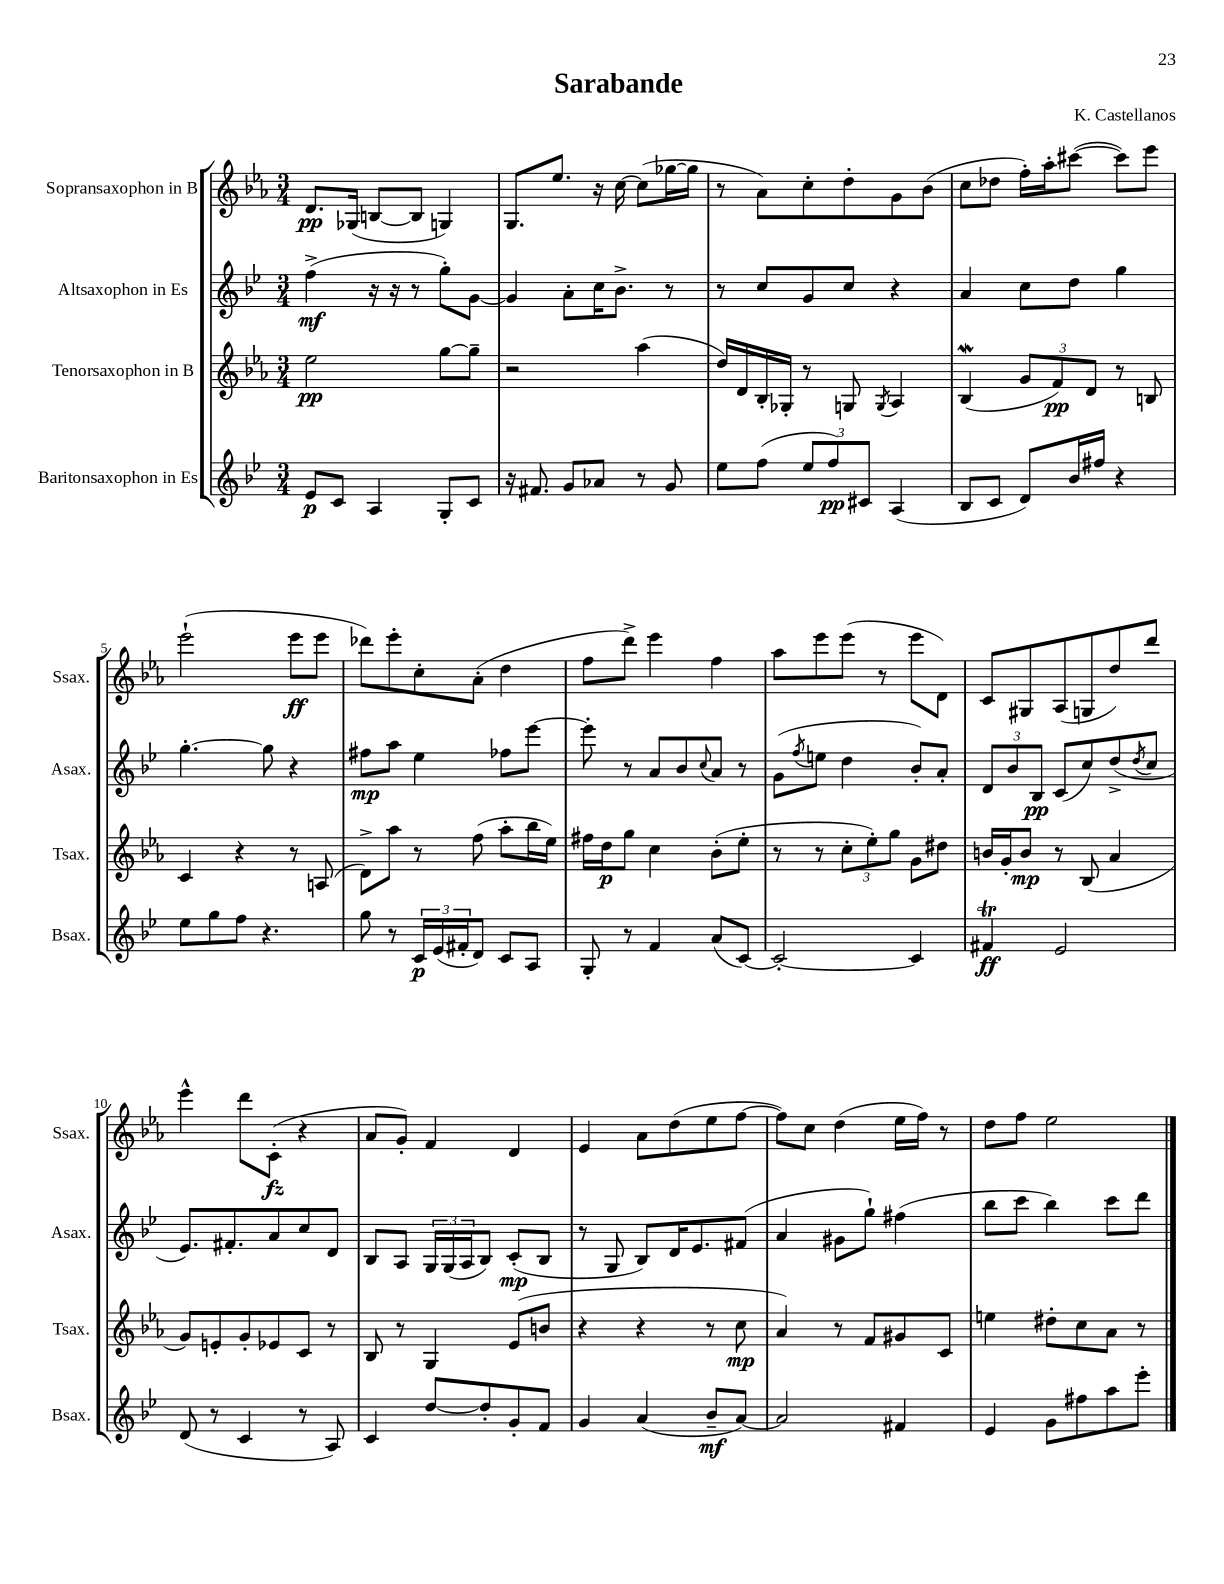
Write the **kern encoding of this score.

**kern	**kern	**kern	**kern
*staff4	*staff3	*staff2	*staff1
*clefG2	*clefG2	*clefG2	*clefG2
*k[b-e-]	*k[b-e-a-]	*k[b-e-]	*k[b-e-a-]
*M3/4	*M3/4	*M3/4	*M3/4
8e-	2ee-	(4ff^	8.d
8c	.	.	.
.	.	.	(16G-
4A	.	16r	[8B
.	.	16r	.
.	.	8r	8B]
8G'	[8gg	8gg')	4G)
8c	8gg~]	[8g	.
=	=	=	=
16r	2r	4g]	8.G
8.f#	.	.	.
.	.	.	8.ee-
8g	.	8a'	.
8a-	.	16cc	16r
.	.	8.b-^	[16cc
8r	(4aa-	.	(8cc]
8g	.	8r	[16gg-
.	.	.	16gg-]
=	=	=	=
8ee-	16dd)	8r	8r
.	16d	.	.
(8ff	16B-'	8cc	8a-)
.	16G-'	.	.
12ee-	8r	8g	8cc'
12ff)	.	.	.
.	8G	8cc	8dd'
12c#	.	.	.
.	8qG	.	.
(4A	4A-	4r	8g
.	.	.	(8b-
=	=	=	=
8B-	(4B-	4a	8cc
8c	.	.	8dd-
8d)	12g	8cc	16ff')
.	.	.	16aa-'
.	12f)	.	.
16b-	.	8dd	([8ccc#
.	12d	.	.
16ff#	.	.	.
4r	8r	4gg	8ccc#])
.	8B	.	8eee-
=	=	=	=
8ee-	4c	[4.gg'	(2eee-`
8gg	.	.	.
8ff	4r	.	.
4.r	.	8gg]	.
.	8r	4r	8eee-
.	(8A	.	8eee-
=	=	=	=
8gg	8d^)	8ff#	8ddd-)
8r	8aa-	8aa	8eee-'
24c	8r	4ee-	8cc'
(24e-	.	.	.
24f#'	.	.	.
8d)	(8ff	.	(8a-'
8c	8aa-'	8ff-	4dd
8A	16bb-	[8eee-	.
.	16ee-)	.	.
=	=	=	=
8G'	16ff#	8eee-']	8ff
.	16dd	.	.
8r	8gg	8r	8ddd^)
4f	4cc	8a	4eee-
.	.	8b-	.
.	.	8qqcc	.
(8a	(8b-'	8a	4ff
[8c)	8ee-'	8r	.
=	=	=	=
2c'_	8r	(8g	8aa-
.	.	8qff	.
.	8r	8ee	8eee-
.	12cc'	4dd	(8eee-
.	12ee-')	.	.
.	.	.	8r
.	12gg	.	.
4c]	8g	8b-')	8eee-
.	8dd#	8a'	8d)
=	=	=	=
4f#	16b	12d	8c
.	16g'	.	.
.	.	12b-	.
.	8b	.	8G#
.	.	12B-	.
2e-	8r	(8c	(8A-
.	(8B-	8cc)	8G
.	4a-	(8dd^	8dd)
.	.	8qdd	.
.	.	8cc	8ddd
=	=	=	=
(8d	8g)	8.e-)	4eee-^^
8r	8e'	.	.
.	.	8.f#'	.
4c	8g'	.	8ddd
.	8e-	8a	(8c'
8r	8c	8cc	4r
8A)	8r	8d	.
=	=	=	=
4c	8B-	8B-	8a-
.	8r	8A	8g')
[8dd	4G	24G	4f
.	.	(24G	.
.	.	24A	.
8dd']	.	8B-)	.
8g'	(8e-	(8c'	4d
8f	8b	8B-	.
=	=	=	=
4g	4r	8r	4e-
.	.	8G	.
(4a	4r	8B-)	8a-
.	.	16d	(8dd
.	.	8.e-	.
8b-~	8r	.	8ee-
[8a)	8cc	(8f#	[8ff
=	=	=	=
2a]	4a-)	4a	8ff])
.	.	.	8cc
.	8r	8g#	(4dd
.	8f	8gg`)	.
4f#	8g#	(4ff#	16ee-
.	.	.	16ff)
.	8c	.	8r
=	=	=	=
4e-	4ee	8bb-	8dd
.	.	8ccc	8ff
8g	8dd#'	4bb-)	2ee-
8ff#	8cc	.	.
8aa	8a-	8ccc	.
8eee-'	8r	8ddd	.
==	==	==	==
*-	*-	*-	*-
